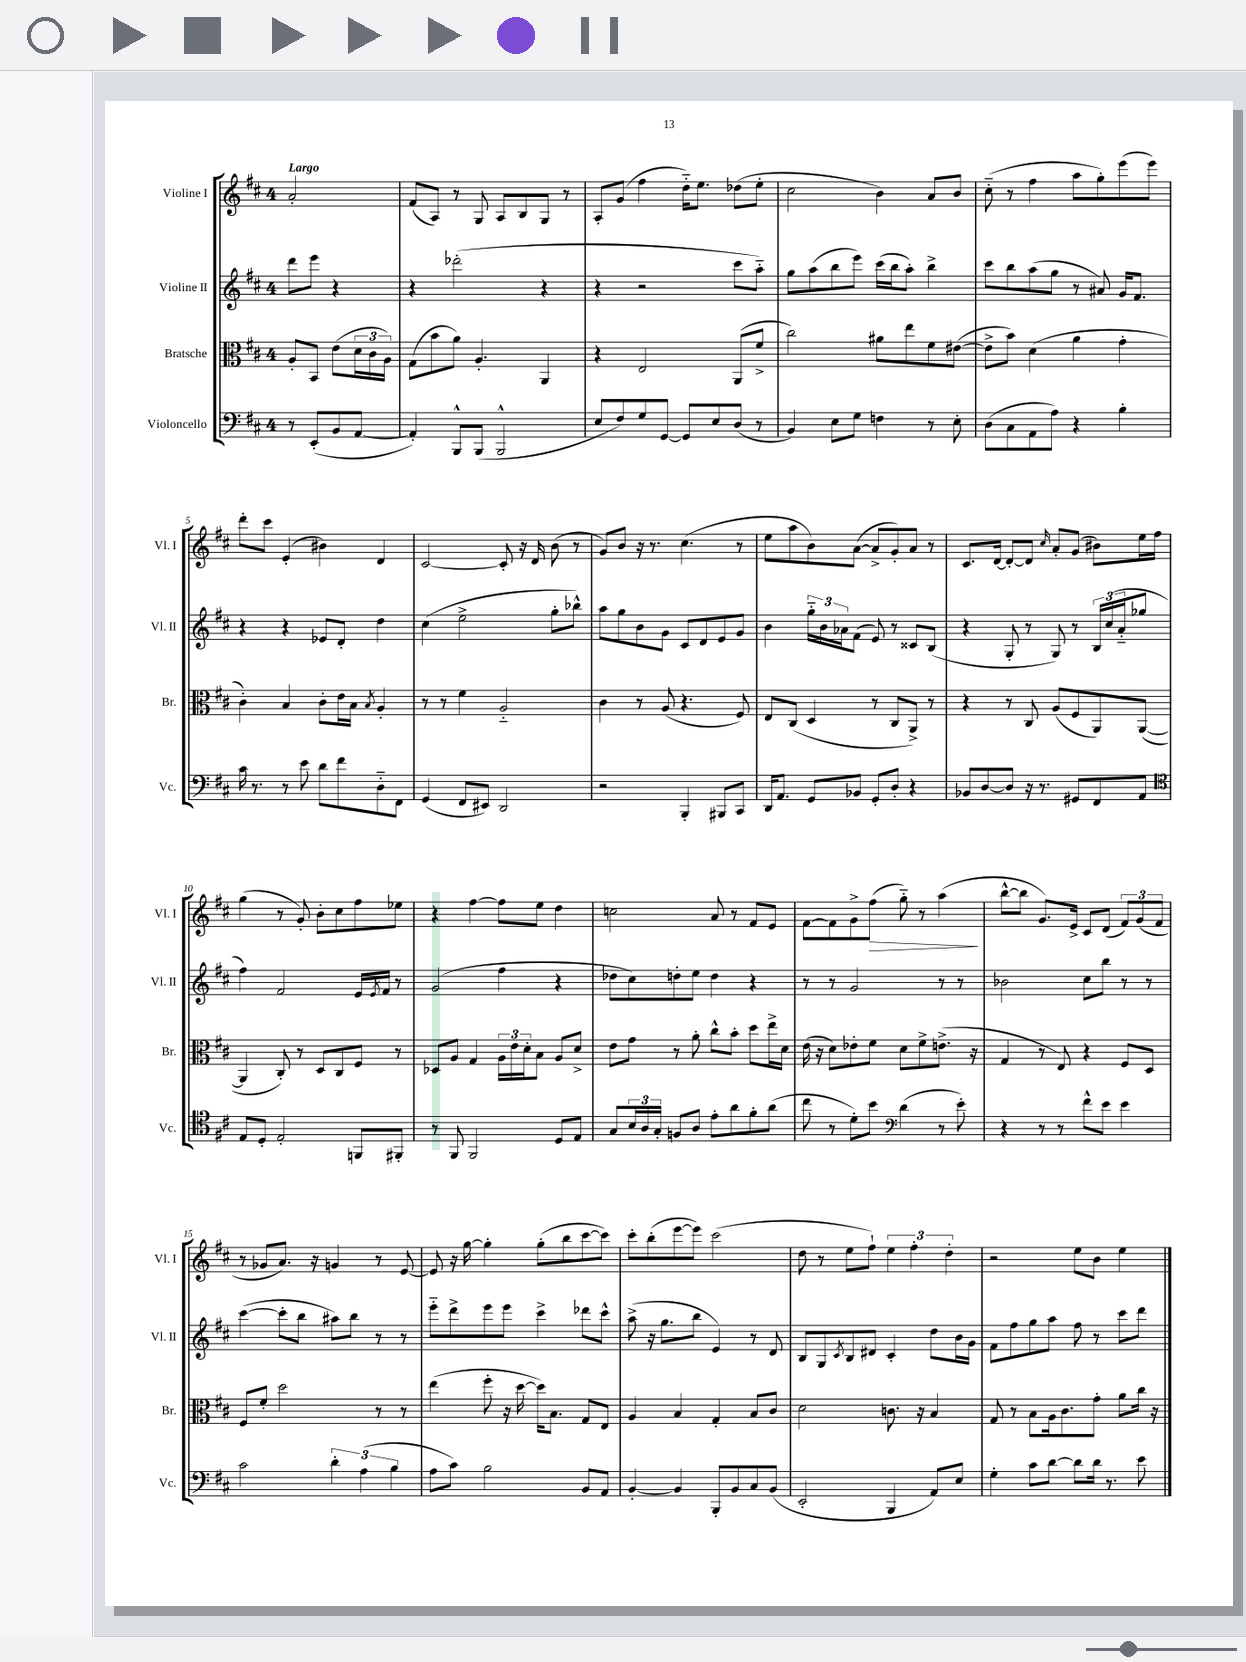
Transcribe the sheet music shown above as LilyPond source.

<<
\new StaffGroup <<
\new Staff = "s0" \with { instrumentName = "Violine I" shortInstrumentName = "Vl. I" } {
    \clef treble \key d \major \once \override Staff.TimeSignature.style = #'single-digit \time 4/4 \partial 2 \tempo "Largo"
    a'2-. |
    fis'8( a8) r8 g8 a8 b8 g8 r8 |
    a8-. g'8( fis''4 d''16-_) e''8. des''8( e''8-. |
    cis''2 b'4) a'8 b'8 |
    cis''8-_( r8 fis''4 a''8 g''8-.) e'''8( e'''8) |
    d'''8-. cis'''8 e'4-.( bis'4) d'4 |
    cis'2~ cis'8-. r16 d'16 b'8( r8 |
    g'8) b'8 r16 r8. cis''4.( r8 |
    e''8 a''8 b'8) a'8~( a'8-> g'8-.) a'8 r8 |
    cis'8. d'16~ d'8~-. d'8 \grace { cis''16 } a'8-. g'8( bis'8) e''16 fis''16 |
    g''4( r8 g'8-.) b'8-. cis''8 fis''8 ees''8 |
    r4 fis''4~ fis''8 e''8 d''4 |
    c''2 a'8 r8 fis'8 e'8 |
    fis'8~ fis'8 g'8-> fis''8\>( g''8-_) r8 a''4\!( |
    b''8~-^ b''8 g'8.) e'16-> cis'8 d'8( \tuplet 3/2 { fis'8) g'8( fis'8 } |
    r8 ges'8 a'8.) r16 g'4 r8 e'8~ |
    e'8 r16 g''16~ g''4-. g''8-.( b''8 cis'''8~ cis'''8) |
    cis'''8-. b''8-.( e'''8~ e'''8) cis'''2( |
    d''8 r8 e''8 fis''8-!) \tuplet 3/2 { e''4 fis''4-. d''4-. } |
    r2 e''8 b'8 e''4 \bar "|." |
}
\new Staff = "s1" \with { instrumentName = "Violine II" shortInstrumentName = "Vl. II" } {
    \clef treble \key d \major \once \override Staff.TimeSignature.style = #'single-digit \time 4/4 \partial 2
    d'''8 e'''8 r4 |
    r4 des'''2-.( r4 |
    r4 r2 cis'''8 a''8-_) |
    g''8 a''8( b''8 e'''8) cis'''16( b''16 a''8-.) b''4-> |
    cis'''8 b''8 a''8( g''8 r8 ais'8) g'16 fis'8. |
    r4 r4 ees'8 d'8-. d''4 |
    cis''4( e''2-> g''8-. bes''8-^) |
    a''8 g''8 b'8 g'8 cis'8 d'8 e'8 g'8 |
    b'4 \tuplet 3/2 { g''16-_ b'16 aes'16 } fis'8( e'8) r8 cisis'8 b8( |
    r4 g8-. r8 g8) r8 \tuplet 3/2 { b16 cis''16( a'16-_ } ges''8 |
    fis''4) fis'2 e'16 \acciaccatura { e'8 } fis'16 r8 |
    g'2( fis''4 r4 |
    des''8 cis''8) d''8-. e''8 d''4 r4 |
    r8 r8 g'2 r8 r8 |
    bes'2 cis''8 b''8 r8 r8 |
    cis'''4~( cis'''8-. b''8 ais''8) b''8 r8 r8 |
    e'''8-_ d'''8-> e'''8 e'''8 cis'''4-> des'''8 cis'''8-^ |
    a''8->( r16 g''8. b''8 e'4) r8 d'8 |
    b8 g8 \acciaccatura { cis'8 } b8 dis'8 cis'4-. d''8 b'16 g'16 |
    fis'8 fis''8 g''8 a''8 fis''8 r8 cis'''8 d'''8 \bar "|." |
}
\new Staff = "s2" \with { instrumentName = "Bratsche" shortInstrumentName = "Br." } {
    \clef alto \key d \major \once \override Staff.TimeSignature.style = #'single-digit \time 4/4 \partial 2
    a8-. b,8 e'8( \tuplet 3/2 { d'16 cis'16 a16) } |
    g8( b'8 a'8) a4.-. a,4 |
    r4 e2 a,8( fis'8-> |
    cis''2) ais'8 e''8 fis'8 eis'8~( |
    eis'8-> b'8) d'4( a'4 g'4-. |
    cis'4-.) b4 cis'8-. e'16 b16 \acciaccatura { b8 } a4-. |
    r8 r8 fis'4 a2-_ |
    cis'4 r8 a8( r4. fis8) |
    e8 cis8( d4 r8 cis8 a,8->) r8 |
    r4 r8 cis8 a8( fis8 a,8) a,8~( |
    a,4 cis8-.) r8 d8 cis8 fis8 r8 |
    des8 a8 g4 \tuplet 3/2 { a16 e'16 d'16-. } b8 a8 d'8-> |
    e'8 g'8 r8 a'8-. cis''8-^ b'8-. d''8 e''16-> d'16 |
    e'16( r16 d'8) ees'8-. fis'8 d'8 fis'8-> e'8.->( r16 |
    g4 r8 e8) r4 fis8 d8 |
    fis8 fis'8-. d''2 r8 r8 |
    e''4( fis''8-. r16 d''16~ d''16) b8. g8 e8 |
    a4 b4 g4-. b8 cis'8 |
    d'2 c'8. r16 b4 |
    g8 r8 b8 a16 cis'8. g'8-. a'8 cis''16 r16 \bar "|." |
}
\new Staff = "s3" \with { instrumentName = "Violoncello" shortInstrumentName = "Vc." } {
    \clef bass \key d \major \once \override Staff.TimeSignature.style = #'single-digit \time 4/4 \partial 2
    r8 e,8-.( b,8 a,8~ |
    a,4-.) b,,8-^ b,,8( b,,2-^ |
    e8 fis8) g8 g,8~ g,8 e8 d8( r8 |
    b,4) e8 g8 f4 r8 e8-. |
    d8( cis8 a,8 a8) r4 b4-. |
    cis'16 r8. r8 e'8 d'8 fis'8 d8-_ fis,8 |
    g,4( fis,8 eis,8) d,2 |
    r2 b,,4-. bis,,8 cis,8 |
    d,16 a,8. g,8 bes,8 g,8-. d8-. r4 |
    bes,8 d8~ d8 r16 r8. gis,8 fis,8 a,8 |
    \clef tenor e8 d8-. e2-. f,8 fis,8-. |
    r8 fis,8 fis,2 d8 e8 |
    g8 \tuplet 3/2 { b16 a16 g16-. } f8 a8 e'8-. a'8 fis'8-. a'8( |
    cis''8 r8 d'8-.) b'8 \clef bass d'4( r8 e'8-.) |
    r4 r8 r8 fis'8-^ e'8 e'4 |
    cis'2 \tuplet 3/2 { d'4-. a4( b4 } |
    a8 cis'8) b2 b,8 a,8 |
    b,4~-. b,4 b,,8-. b,8 cis8 b,8( |
    e,2-. b,,4 a,8) e8 |
    g4-. cis'8 d'8~ d'8 d'16 r8. e'8 \bar "|." |
}
>>
>>
